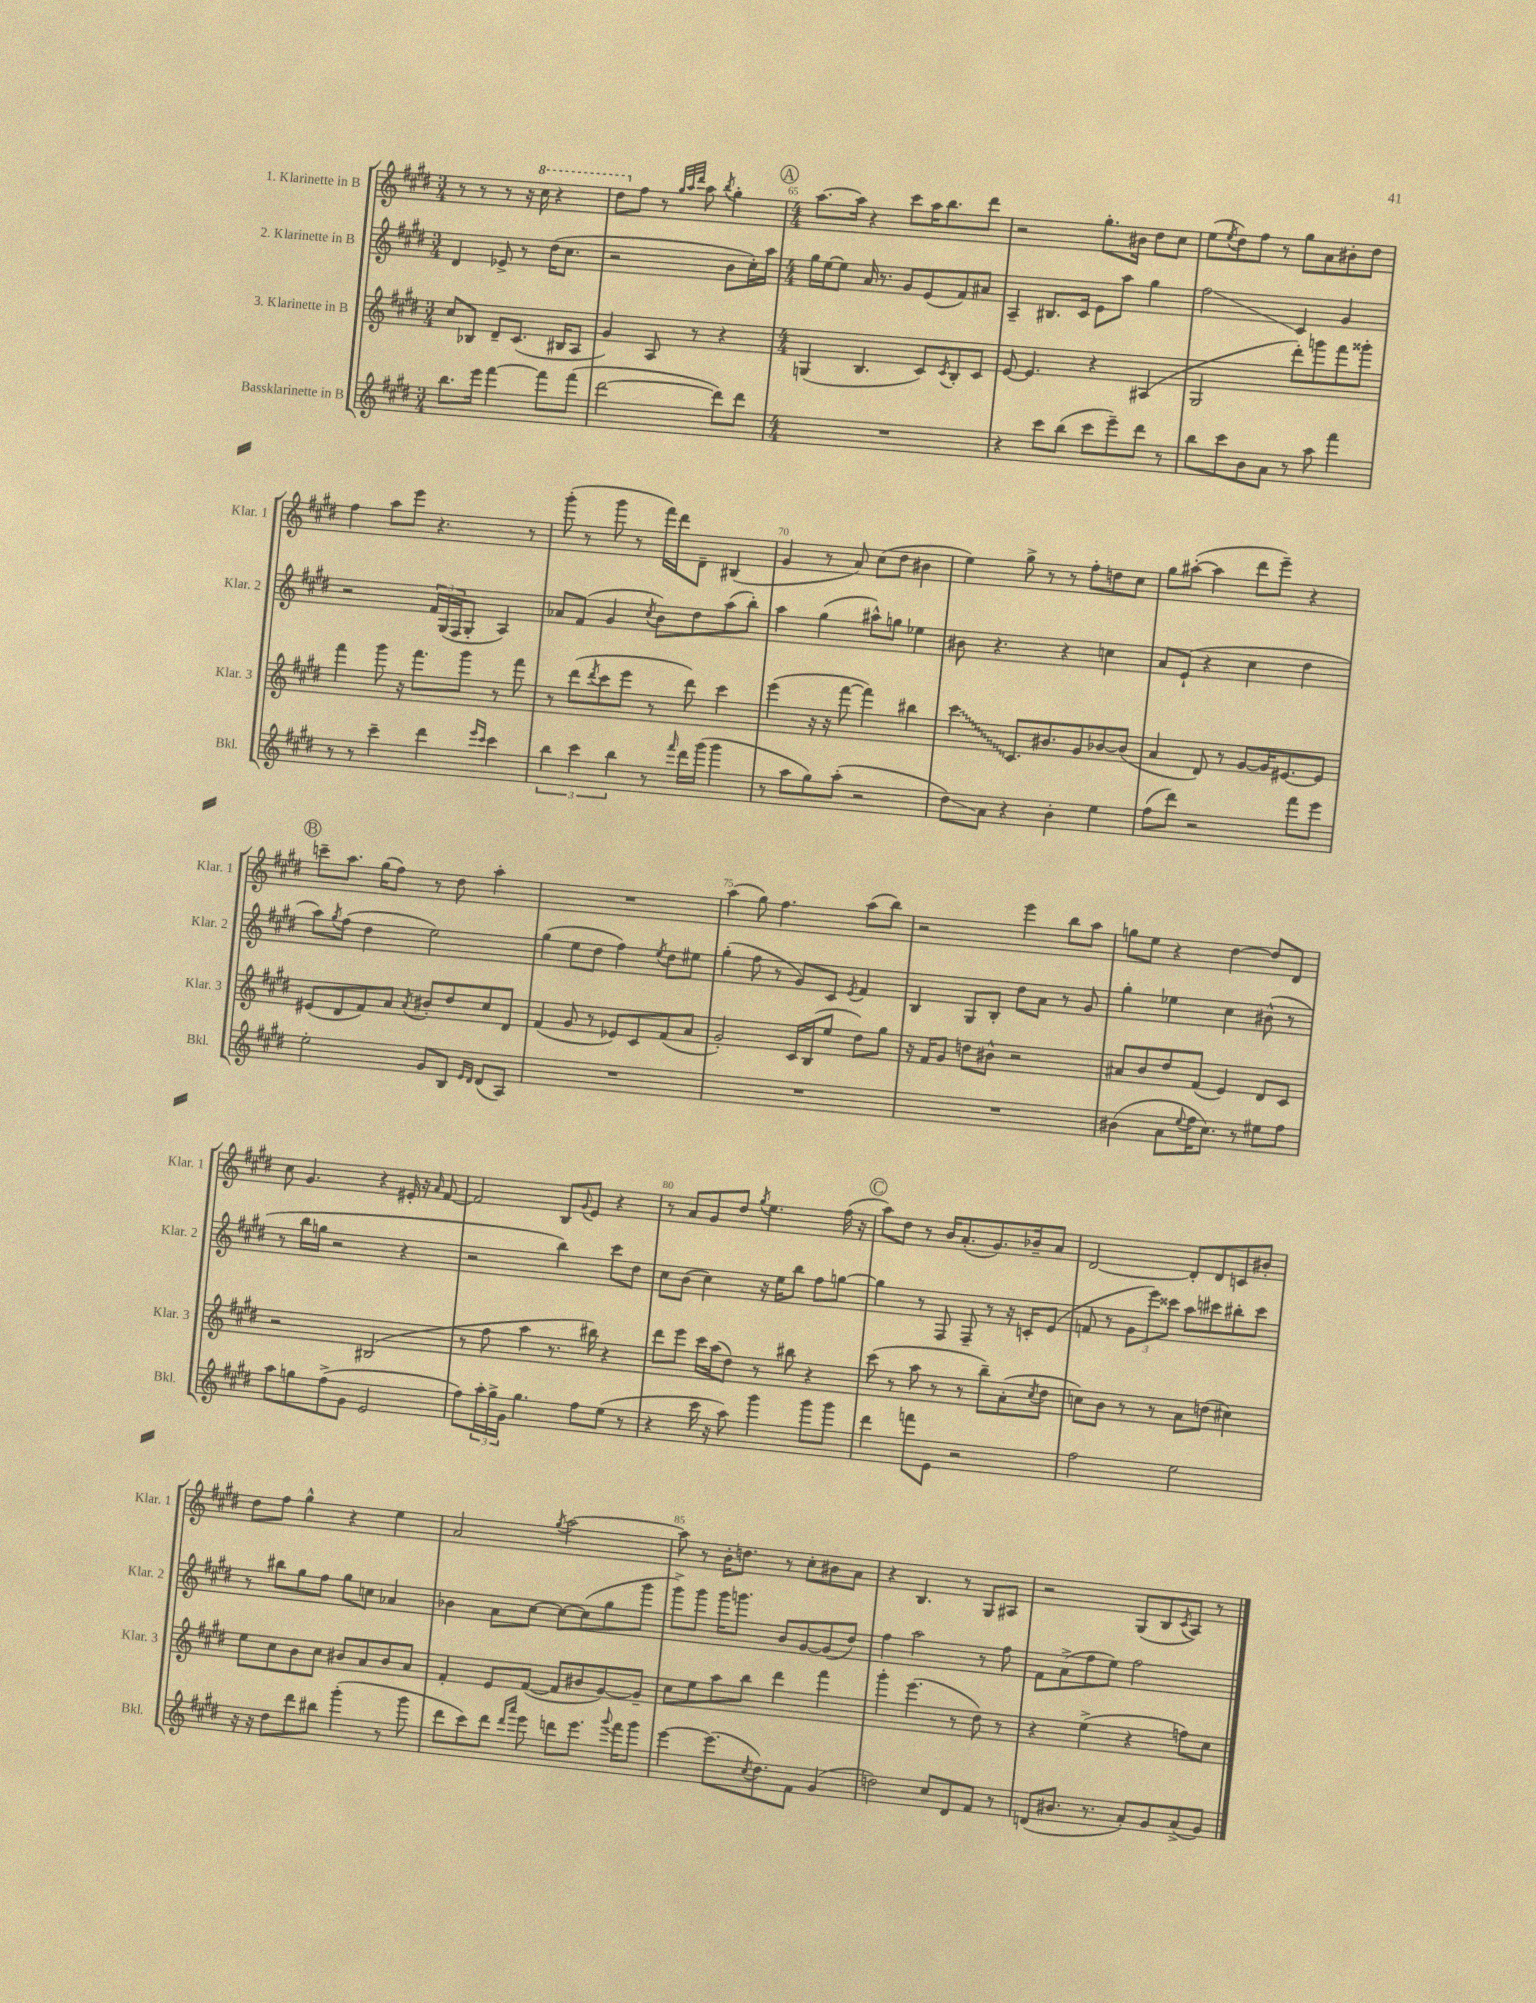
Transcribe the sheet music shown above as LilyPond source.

<<
\new StaffGroup <<
\new Staff = "s0" \with { instrumentName = "1. Klarinette in B" shortInstrumentName = "Klar. 1" } {
    \clef treble \key e \major \numericTimeSignature \time 3/4
    r8 r8 r8 r16 \ottava #1 cis'''16 r4 |
    dis'''8 \ottava #0 fis''8 r8 \grace { gis''32 a''32 dis'''32 } a''8 \acciaccatura { b''8 } gis''4-. |
    \mark \markup { \circle "A" } \numericTimeSignature \time 4/4 a''8.~ a''16 r4 cis'''8 a''16 b''8. dis'''8 |
    r2 gis''8.-. bis'16 dis''8 cis''8 |
    e''8( \acciaccatura { e''8 } dis''8) fis''8 r8 gis''8 a'8 bis'8-. dis''8 |
    fis''4 a''8 e'''8 r4. r8 |
    gis'''8-.( r8 gis'''8 r8 fis'''16) dis'''16 dis'8-- bis4( |
    gis'4 r8 a'8) cis''8( dis''8 bis'4 |
    e''4) gis''8-> r8 r8 fis''8-. d''8 cis''8 |
    gis''8 ais''8~-.( ais''4 dis'''8 e'''8--) r4 |
    \mark \markup { \circle "B" } c'''8-- a''8. gis''16( fis''8) r8 dis''8 a''4-. |
    R1 |
    a''4( gis''8) fis''4. a''8( b''8) |
    r2 e'''4 b''8 a''8 |
    g''8 e''8 r4 dis''4~ dis''8 dis'8 |
    cis''8 gis'4. r4 eis'16-. r16 \grace { a'16 } fis'8~ |
    fis'2 b8 \appoggiatura { gis'8 } e'8 r4 |
    r8 a'8 gis'8 dis''8 \acciaccatura { gis''8 } e''4. fis''16( r16 |
    \mark \markup { \circle "C" } a''8) dis''8 r8 b'16 a'8.-.( gis'8.) bes'16-- a'8 |
    dis'2~ dis'8-. dis'8 c'8 bis'8-. |
    dis''8 fis''8 gis''4-^ r4 e''4 |
    a'2 \acciaccatura { gis''8 } a''2~ |
    a''8 r8 b'16-. d''8. r8 cis''8-. bis'8 a'8 |
    r4 b4. r8 gis8 ais8 |
    r2 gis8( b8 \acciaccatura { cis'8 } a8) r8 \bar "|." |
}
\new Staff = "s1" \with { instrumentName = "2. Klarinette in B" shortInstrumentName = "Klar. 2" } {
    \clef treble \key e \major \numericTimeSignature \time 3/4
    dis'4 ees'8-> r8 dis''16( cis''8. |
    r2 b'8 cis''16-.) a''16 |
    \mark \markup { \circle "A" } \numericTimeSignature \time 4/4 gis''16 e''16~ e''8 a'16 r8. gis'8 e'8( fis'8) ais'8 |
    a4-- bis8. cis'16 e'8 a''8 gis''4 |
    fis''2\glissando cis'4 gis'4 |
    r2 \tuplet 3/2 { fis'16 gis16( fis16 } gis8-. a4) |
    aes'8 fis'8( gis'4 \acciaccatura { cis''8 } b'8) dis''8 a''8( b''8-.) |
    a''4 gis''4( ais''8-^) g''8 ees''4 |
    bis'8 r4. r4 c''4 |
    a'8 e'8-!( r4 cis''4 dis''4 |
    \mark \markup { \circle "B" } a''8) \acciaccatura { gis''8 } fis''8( dis''4 e''2) |
    gis''4( e''8 dis''8 fis''4) \acciaccatura { e''8 } dis''8 eis''8 |
    gis''4-.( fis''8 r8 gis'8) cis'8 \acciaccatura { e'8 } fis'4 |
    b4 gis8 b8-. dis''8 a'8 r8 gis'8 |
    gis''4-. ees''4 cis''4 bis'8-^( r8 |
    r8 b''16 g''16 r2 r4 |
    r2 b''4) cis'''8 dis''8 |
    cis''8 b'8( cis''4) r16 e''16 b''8 fis''8 g''8~ |
    \mark \markup { \circle "C" } g''4 r8 fis8 fis8-- r8 r16 c'16-. e'8( |
    f'8 r8 \tuplet 3/2 { gis'8 e'''8) cisis'''8 } a''8 cis'''8 bis''8-. cis'''8 |
    r8 bis''8 gis''8 fis''8 gis''8 c''8 aes'4 |
    bes'4 a'8 cis''8~ cis''8~ cis''8( gis''8 gis'''8 |
    gis'''8->) gis'''8 gis'''16 g'''8. b'8 gis'8~ gis'8( dis''8) |
    fis''4 a''2 r8 fis''8 |
    fis'8 a'8->( fis''8 e''8) fis''2 \bar "|." |
}
\new Staff = "s2" \with { instrumentName = "3. Klarinette in B" shortInstrumentName = "Klar. 3" } {
    \clef treble \key e \major \numericTimeSignature \time 3/4
    cis''8 bes8 dis'8-- cis'8.( bis16 a8 |
    gis'4) a8 r8 r4 |
    \mark \markup { \circle "A" } \numericTimeSignature \time 4/4 g4( b4. cis'8) \acciaccatura { cis'8 } b8-. cis'8 |
    e'8~ e'4. r4 ais4( |
    gis2 dis'''8-.) g'''8 fis'''8 gisis'''8-. |
    fis'''4 gis'''8 r16 fis'''8. gis'''8 r8 fis'''8 |
    r8 dis'''8( \acciaccatura { dis'''8 } cis'''8 e'''8 r8 dis'''8) cis'''4 |
    e'''4( r16 r16 fis'''8~ fis'''4) bis''4 |
    \once \override Glissando.style = #'zigzag cis'''4\glissando cis'8. bis'8. gis'8 bes'8~ bes'8( |
    a'4 dis'8) r8 gis'8~ gis'16 eis'8.~ eis'8 |
    \mark \markup { \circle "B" } eis'8( dis'8 fis'8) a'8 \acciaccatura { a'8 } bis'8-. dis''8 cis''8 dis'8 |
    fis'4( gis'8 r8 ees'8) cis'8 fis'8( a'8 |
    gis'2-.) cis'16 b16( e''8 dis''8) gis''8 |
    r16 fis'16 gis'8 d''8 bis'8-^ r2 |
    ais'8 b'8 dis''8 fis'8( e'4) dis'8 cis'8 |
    r2 bis2( |
    r8 fis''8 a''4 r8. bis''16) r4 |
    dis'''8 e'''8 cis'''16 a''16( dis''8) r8 bis''8 r4 |
    \mark \markup { \circle "C" } cis'''8( r8 a''8 r8 r8 b''8--) a'8-.( \acciaccatura { cis''8 } dis''8 |
    c''8) b'8 r8 r8 a'8 d''8( cis''4) |
    e''8 cis''8 b'8 cis''8 bis'8 a'8 bis'8 a'8 |
    fis'4-. e'8 fis'8~( fis'8 bis'8 gis'8~) gis'8-- |
    cis''8 e''8 a''8 b''8 dis'''4 fis'''4 |
    gis'''4-. e'''4.( r8 dis''8) r8 |
    r4 e''4->( r4 f''8) cis''8 \bar "|." |
}
\new Staff = "s3" \with { instrumentName = "Bassklarinette in B" shortInstrumentName = "Bkl." } {
    \clef treble \key e \major \numericTimeSignature \time 3/4
    b''8. e'''16 fis'''4~ fis'''8 fis'''8( |
    dis'''2~ dis'''8) dis'''8 |
    \mark \markup { \circle "A" } \numericTimeSignature \time 4/4 R1 |
    r4 cis'''8 b''8( cis'''8 e'''8--) dis'''8 r8 |
    b''8 cis'''8 b'8 a'8 r8 a''8 fis'''4 |
    r8 r8 cis'''4-- dis'''4 \grace { e'''16 cis'''16 } cis'''4 |
    \tuplet 3/2 { b''4 cis'''4 b''4 } r8 \grace { fis'''16 } dis'''16 gis'''16( gis'''4 |
    r8 a''8 gis''8) a''8-.( r2 |
    dis''8\glissando) a'8 r4 b'4-. e''4 |
    fis''8( dis'''8) r2 fis'''8 e'''8 |
    \mark \markup { \circle "B" } e''2-. gis'8 b8 \grace { e'16 dis'16 } dis'8( a8) |
    R1 |
    R1 |
    R1 |
    bis'4( a'8 \appoggiatura { e''8 } fis''16 cis''8.) r8 eis''8 fis''8 |
    a''8 g''8 fis''8->( gis'8 e'2 |
    fis''8) \tuplet 3/2 { a''16-. gis''16-> gis'16 } gis''4. fis''8 e''8( r8 |
    r4 cis'''16 r16 a''8) gis'''4 gis'''8 gis'''8 |
    \mark \markup { \circle "C" } dis'''4 f'''8 e'8 r2 |
    fis''2 e''2 |
    r16 r16 dis''8 dis'''8 bis''8 gis'''4-.( r8 gis'''8 |
    dis'''8 cis'''8) dis'''8 \grace { dis'''16 a'''16 } e'''8 d'''8 e'''8. \appoggiatura { gis'''8 } fis'''16 gis'''8 |
    e'''4~ e'''8.( \acciaccatura { cis''8 } dis''8.) fis'8 gis'4( |
    d''2) cis''8 dis'8 fis'8 r8 |
    d'8( bis'8. r8. a'8-.) gis'8 a'8->( gis'8) \bar "|." |
}
>>
>>
\layout { \context { \Score currentBarNumber = #63 \override BarNumber.break-visibility = ##(#f #t #t) barNumberVisibility = #(every-nth-bar-number-visible 5) } }
